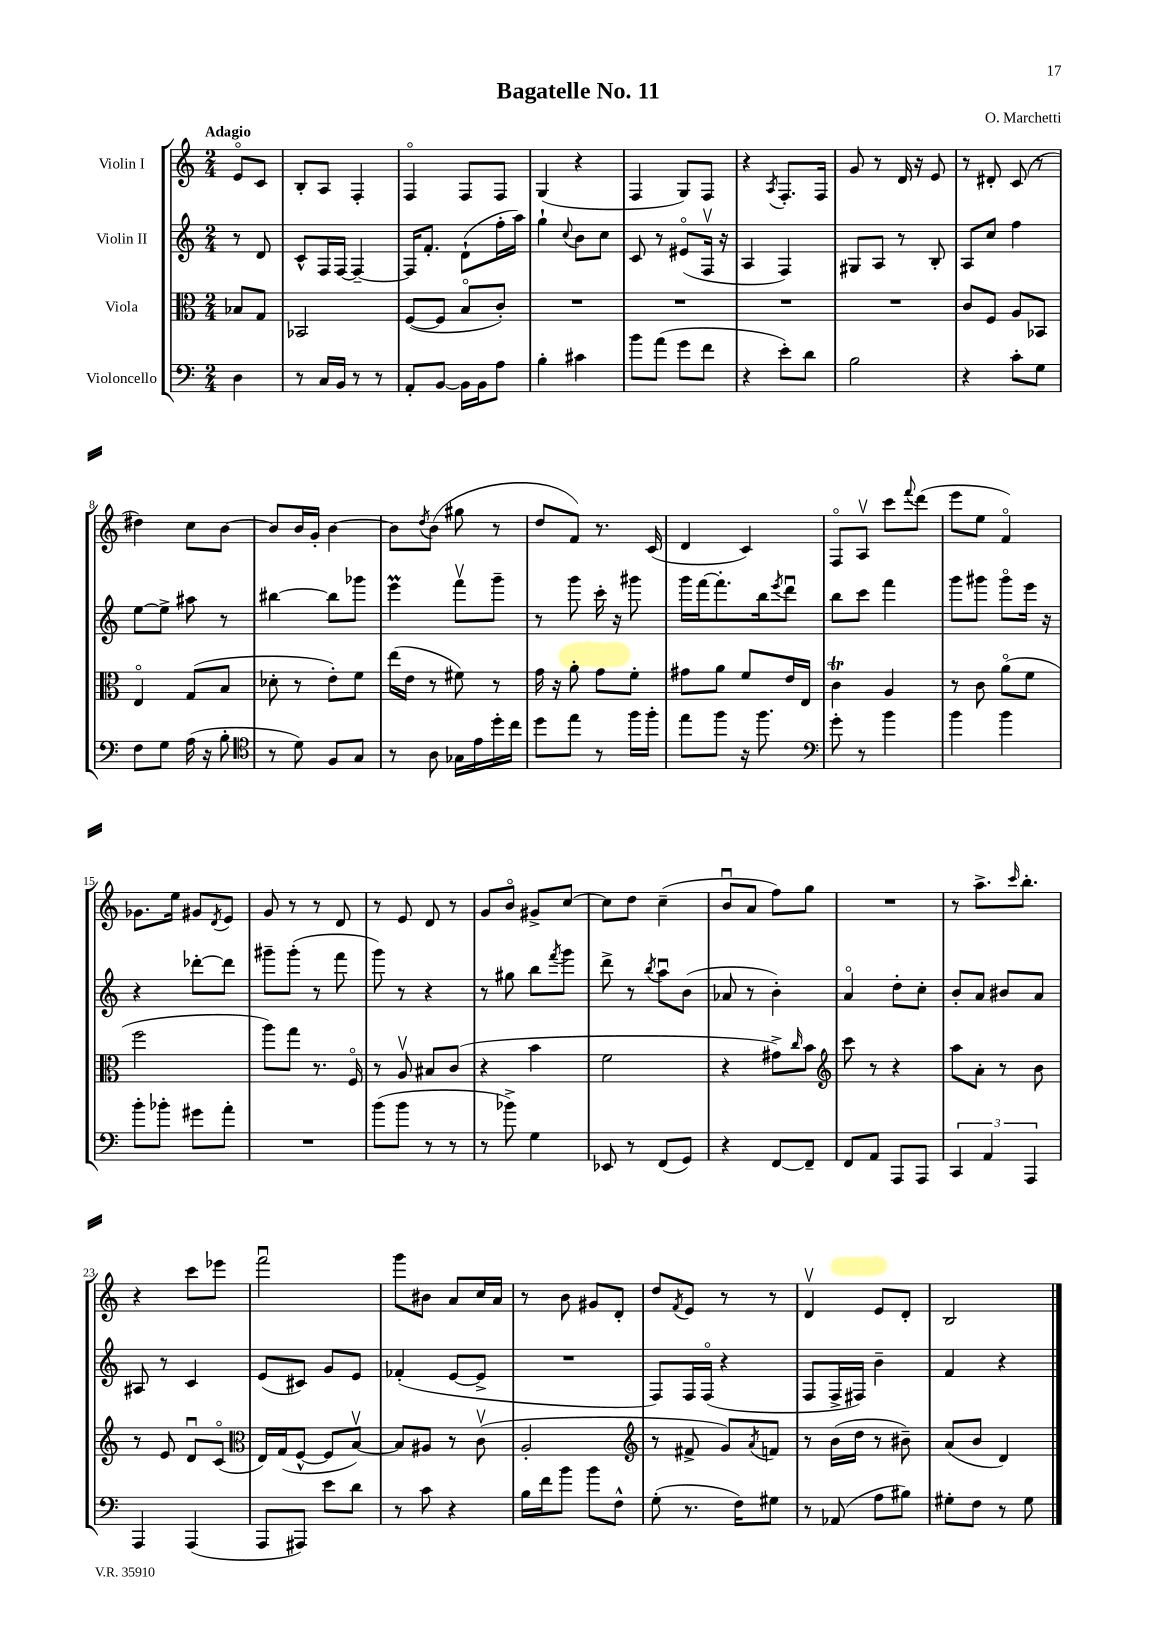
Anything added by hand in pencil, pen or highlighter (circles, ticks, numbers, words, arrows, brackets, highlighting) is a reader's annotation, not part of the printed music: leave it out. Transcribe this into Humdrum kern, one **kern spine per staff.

**kern	**kern	**kern	**kern
*staff4	*staff3	*staff2	*staff1
*clefF4	*clefC3	*clefG2	*clefG2
*k[]	*k[]	*k[]	*k[]
*M2/4	*M2/4	*M2/4	*M2/4
4D\	8B-/L	8r	8eo/L
.	8G/J	8d/	8c/J
=	=	=	=
8r	2BB-/	8c^^/L	8B'/L
16C/LL	.	16F/L	8A/J
16BB/JJ	.	[16F/JJ	.
8r	.	4F~/_	4F'/
8r	.	.	.
=	=	=	=
8AA'/L	([8F/L	16F/]LK	4Fo/
.	.	8.f'/J	.
[8BB/J	8F/]J	.	.
16BB\]LL	8Bo/L	(8d`\L	8F/L
16BB\J	.	.	.
8A\J	8c'/J)	16ff'\L	8F/J
.	.	16aa\JJ)	.
=	=	=	=
4B'\	2r	4gg`\	(4G/
.	.	8qqcc/	.
4c#\	.	8b\L	4r
.	.	8cc\J	.
=	=	=	=
8b\L	2r	8c/	4F/
(8a\J	.	8r	.
8g\L	.	(8e#o/L	8G/L)
8f\J	.	16Fv/Jk	8F/J
.	.	16r	.
=	=	=	=
4r	2r	4A/	4r
.	.	.	8qA/
8e'\L)	.	4F/)	8.F'/L
8d\J	.	.	.
.	.	.	16F/Jk
=	=	=	=
2B\	2r	8G#/L	8g/
.	.	8A/J	8r
.	.	8r	16d/
.	.	.	16r
.	.	8B'/	8e/
=	=	=	=
4r	8c/L	8A/L	8r
.	8F/J	8cc/J	8d#'/
8c'\L	8A/L	4ff\	(8c/
8G\J	8BB-/J	.	8r
=	=	=	=
8F\L	4Eo/	[8ee\L	4dd#\)
8G\J	.	8ee^\]J	.
(16A\	(8G/L	8aa#\	8cc\L
16r	.	.	.
8B'\	8B/J	8r	[8b\J
=	=	=	=
*clefC4	*	*	*
8r	8d-'\	[4bb#\	8b/]L
8d\)	8r	.	16b/L
.	.	.	16g'/JJ
8F/L	8e'\L)	8bb#\]L	[4b\
8G/J	8f\J	8ggg-\J	.
=	=	=	=
8r	(16ee\LL	4eee\	8b\]L
.	16e\JJ	.	.
.	.	.	8qdd/
8A\	8r	.	(8b\J
16G-\LL	8f#\)	8fffv\L	8gg#\
16e\	.	.	.
16dd'\	8r	8ggg~\J	8r
16cc\JJ	.	.	.
=	=	=	=
8dd\L	16g\	8r	8dd/L
.	16r	.	.
8ee\J	8a'\	8ggg\	8f/J)
8r	8g\L	16ccc'\	8.r
.	.	16r	.
16ff\LL	8f'\J	8ggg#\	.
16ff'\JJ	.	.	(16c/
=	=	=	=
8ee\L	8g#\L	16ggg\LL	4d/
.	.	[16fff\J	.
8ff\J	8a\J	8.fff'\]	.
16r	8f/L	.	4c/)
8.ff\	.	16bb\k	.
.	.	8qeee/	.
.	16e/L	8dddu\J	.
.	16E/JJ	.	.
=	=	=	=
*clefF4	*	*	*
8g'\	4c\	8bb\L	8Fo/L
8r	.	8ccc\J	8Av/J
4b\	4A/	4fff\	8ccc\L
.	.	.	8qqfff/
.	.	.	(8ddd\J
=	=	=	=
4b\	8r	8ggg\L	8eee\L
.	8c\	8ggg#\J	8ee\J
4b\	(8ao\L	8ggg#o\L	4fo/)
.	8f\J	16eee\Jk	.
.	.	16r	.
=	=	=	=
8b'\L	2ff\	4r	8.g-\L
8b-'\J	.	.	.
.	.	.	16ee\Jk
8g#\L	.	[8ddd-'\L	8g#/L
.	.	.	8qd/
8a'\J	.	8ddd-\]J	8e/J
=	=	=	=
2r	8aa\L)	8ggg#~\L	8g/
.	8gg\J	(8ggg#'\J	8r
.	8.r	8r	8r
.	.	8fff\	8d/
.	16Fo/	.	.
=	=	=	=
(8b\L	8r	8ggg\)	8r
8b\J	8Av/	8r	8e/
8r	8B#/L	4r	8d/
8r	(8c/J	.	8r
=	=	=	=
8r	4r	8r	8g/L
8b-^\)	.	8gg#\	8bo/J
4G\	4b\	8bb\L	8g#^/L
.	.	8qfff/	.
.	.	8ggg\J	[8cc/J
=	=	=	=
8EE-/	2f\	8ddd^\	8cc\]L
8r	.	8r	8dd\J
.	.	8qbb/	.
(8FF/L	.	8aau\L	(4cc~\
8GG/J)	.	(8b\J	.
=	=	=	=
4r	4r	8a-/	8bu/L
.	.	8r	8a/J
[8FF/L	8g#^\L)	4b'\)	8ff\L)
.	16qqcc/	.	.
8FF~/]J	8b\J	.	8gg\J
=	=	=	=
*	*clefG2	*	*
8FF/L	8ccc\	4ao/	2r
8AA/J	8r	.	.
8AAA/L	4r	8dd'\L	.
8AAA/J	.	8cc'\J	.
=	=	=	=
6CC/	8aa\L	8b'/L	8r
.	8a'\J	8a/J	8.aa^\L
6AA/	.	.	.
.	8r	8b#/L	.
.	.	.	16qqccc/
.	.	.	8.bb'\J
6AAA/	.	.	.
.	8b\	8a/J	.
=	=	=	=
4AAA/	8r	8A#/	4r
.	8e/	8r	.
(4AAA/	8du/L	4c/	8ccc\L
.	(8co/J	.	8eee-\J
=	=	=	=
*	*clefC3	*	*
8AAA/L	16E/LL)	(8e/L	2fffu\
.	(16G/J	.	.
8AAA#/J)	[8F^^/J	8c#/J)	.
8e\L	8F/]L	8g/L	.
8d\J	[8Bv/J)	8e/J	.
=	=	=	=
8r	8B/]L	(4f-'/	8ggg\L
8c\	8A#/J	.	8b#\J
4r	8r	[8e/L	8a/L
.	(8cv\	8e^/]J	16cc/L
.	.	.	16a/JJ
=	=	=	=
16B\LL	2A'/	2r	8r
16f\J	.	.	.
8b\J	.	.	8b\
8b\L	.	.	8g#/L
8F^^\J	.	.	8d'/J
=	=	=	=
*	*clefG2	*	*
(8G'\	8r	8F/L)	8dd/L
.	.	.	8qf/
8.r	8f#^/	16F/L	8e/J
.	.	(16Fo/JJ	.
.	8g/L)	4r	8r
16F\LK)	.	.	.
.	8qa/	.	.
8G#\J	8f/J	.	8r
=	=	=	=
8r	8r	8F/L	4dv/
(8AA-/	(16b\LL	16F^/L	.
.	16dd\JJ	16F#/JJ)	.
8A\L	8r	4b~\	8e/L
8B#\J)	8b#~\)	.	8d'/J
=	=	=	=
8G#'\L	(8a/L	4f/	2B/
8F\J	8b/J	.	.
8r	4d/)	4r	.
8G#\	.	.	.
==	==	==	==
*-	*-	*-	*-
